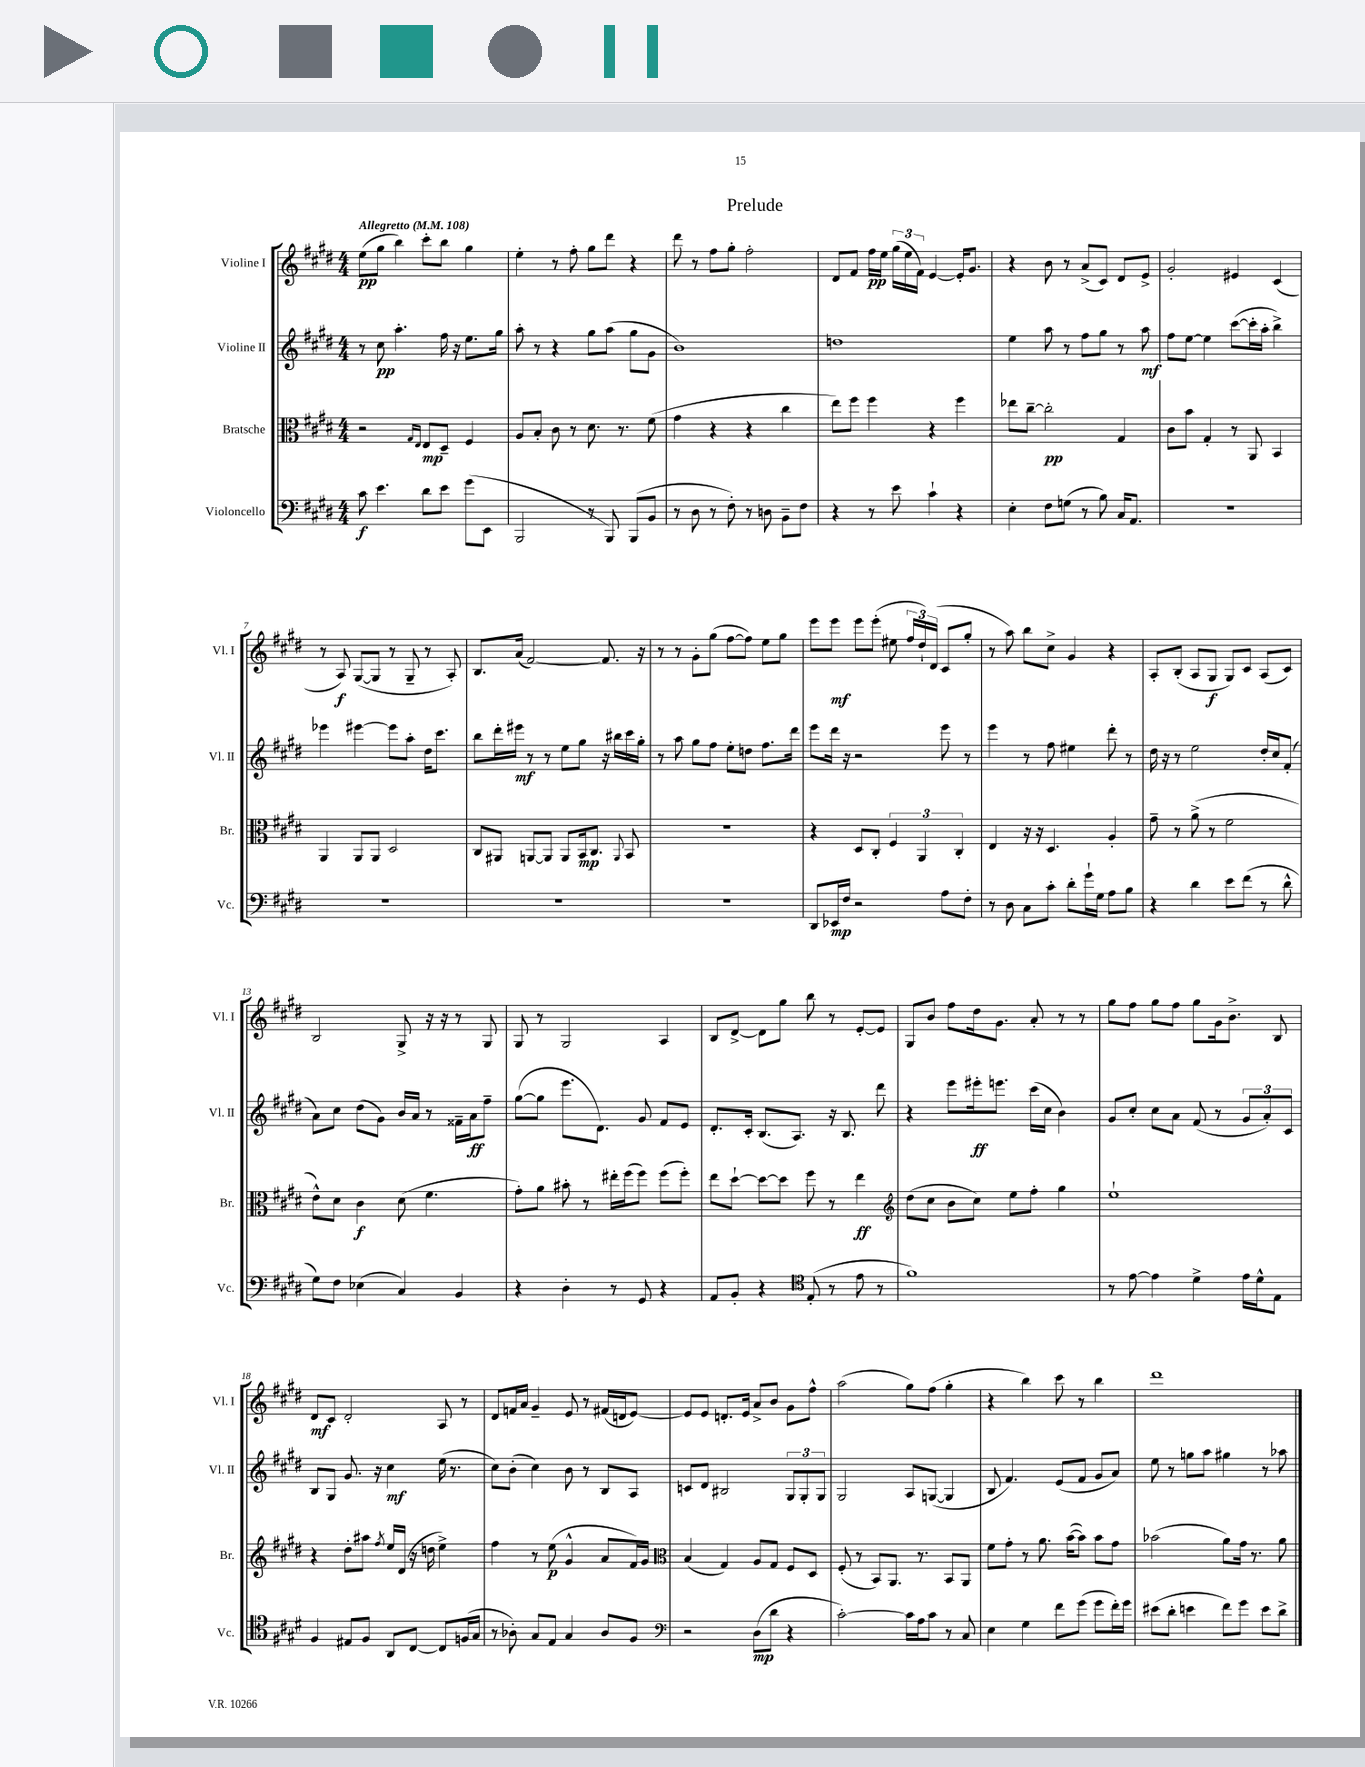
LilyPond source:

\header { title = "Prelude" }
<<
\new StaffGroup <<
\new Staff = "s0" \with { instrumentName = "Violine I" shortInstrumentName = "Vl. I" } {
    \clef treble \key e \major \numericTimeSignature \time 4/4 \tempo "Allegretto" 4 = 108
    \autoBeamOff e''8[\pp( gis''8] b''4) cis'''8[-. b''8] gis''4 |
    e''4-. r8 fis''8-. gis''8[ dis'''8] r4 |
    dis'''8 r8 fis''8[ gis''8]-. fis''2-. |
    dis'8[ fis'8] fis''16[\pp e''16] \tuplet 3/2 { gis''16[( e''16 fis'16]) } e'4~ e'16[-. gis'8.] |
    r4 b'8 r8 a'8[->( cis'8]) dis'8[ e'8]-> |
    gis'2-. eis'4 cis'4( |
    r8 a8\f) gis8[~( gis8] r8 gis8-- r8 a8-.) |
    b8.[ a'16]( fis'2~) fis'8. r16 |
    r8 r8 gis'8[-. gis''8]( fis''8[~ fis''8]) e''8[ gis''8] |
    e'''8[ e'''8]\mf e'''8[ e'''8]-.( eis''8 \tuplet 3/2 { fis''16[ dis''16-!) dis'16]( } cis'8[ gis''8]-. |
    r8 a''8) b''8[ cis''8]-> gis'4 r4 |
    a8[-. b8]-.( a8[ gis8]\f gis8[) cis'8] a8[( cis'8]) |
    b2 gis8-> r16 r16 r8 gis8 |
    gis8 r8 gis2 a4 |
    b8[ dis'8]~-> dis'8[ gis''8] b''8 r8 e'8[~-. e'8] |
    gis8[ b'8] fis''8[ dis''16 gis'8.] a'8-. r8 r8 |
    gis''8[ fis''8] gis''8[ fis''8] gis''8[ gis'16 b'8.]-> b8 |
    dis'8[\mf cis'8] dis'2-. a8 r8 |
    dis'8[ f'16 a'16] gis'4-- e'8 r8 fis'16[( d'16 e'8]~) |
    e'8[ e'8] d'8.[-. e'16] a'8[-> b'8] gis'8[ fis''8]-^ |
    a''2( gis''8[) fis''8]( gis''4-. |
    r4 b''4) cis'''8 r8 b''4 |
    dis'''1 \bar "|." |
}
\new Staff = "s1" \with { instrumentName = "Violine II" shortInstrumentName = "Vl. II" } {
    \clef treble \key e \major \numericTimeSignature \time 4/4
    \autoBeamOff r8 cis''8\pp a''4.-. fis''16 r16 e''8.[ gis''16] |
    a''8-. r8 r4 gis''8[ a''8]( gis''8[ gis'8] |
    b'1) |
    d''1 |
    e''4 a''8 r8 fis''8[ gis''8] r8 a''8\mf |
    fis''8[ e''8]~ e''4 cis'''8[~( cis'''16-. a''16]-. b''4->) |
    ees'''4 eis'''4~ eis'''8[ a''8]-. dis''16[ cis'''8.] |
    b''8[ dis'''16-. eis'''16]\mf r8 r8 e''8[ gis''8] r16 bis''16[ cis'''16 gis''16]-. |
    r8 a''8 gis''8[ fis''8] e''8[-. d''8] fis''8.[ dis'''16] |
    e'''8[ dis'''16] r16 r2 e'''8 r8 |
    e'''4 r8 fis''8 eis''4 dis'''8-. r8 |
    dis''16 r16 r8 e''2 dis''16[-. cis''16 fis'8]-.( |
    a'8[) cis''8] dis''8[( gis'8]) b'16[ a'16] r8 fisis'16[-- a'16\ff fis''8]-- |
    gis''8[~( gis''8] e'''8.[ dis'8.]) gis'8 fis'8[ e'8] |
    dis'8.[-. cis'16]-. b8.[( a8.]) r16 b8. dis'''8 |
    r4 e'''8[ eis'''16-.\ff e'''8.] cis'''16[( cis''16] b'4) |
    gis'8[ cis''8]-. cis''8[ a'8] fis'8( r8 \tuplet 3/2 { gis'8[ a'8-.) cis'8] } |
    b8[ gis8] gis'8. r16 cis''4\mf e''16( r8. |
    cis''8[) b'8]-.( cis''4) b'8 r8 b8[ a8] |
    c'8[ dis'8] bis2 \tuplet 3/2 { gis8[ gis8-. gis8] } |
    gis2 a8[ g8]~( g4 |
    b8 fis'4.) e'8[( fis'8] gis'8[ a'8]) |
    e''8 r8 g''8[ a''8] gis''4 r8 aes''8 \bar "|." |
}
\new Staff = "s2" \with { instrumentName = "Bratsche" shortInstrumentName = "Br." } {
    \clef alto \key e \major \numericTimeSignature \time 4/4
    \autoBeamOff r2 \grace { gis16[ e16] } e8[\mp dis8]-- fis4 |
    a8[ b8]-. cis'8 r8 dis'8. r8. fis'8( |
    gis'4 r4 r4 cis''4 |
    e''8[) fis''8] fis''4 r4 fis''4 |
    ees''8[ cis''8]~-- cis''2-.\pp gis4 |
    cis'8[ b'8] gis4-. r8 a,8 b,4 |
    a,4 a,8[ a,8] dis2 |
    cis8[ ais,8] a,8[~ a,8] a,8[ b,16\mp cis8.] \appoggiatura { a,8 } b,8 |
    R1 |
    r4 dis8[ cis8]-. \tuplet 3/2 { fis4 a,4 cis4-. } |
    e4 r16 r16 dis4. a4-. |
    gis'8-- r8 a'8->( r8 fis'2 |
    e'8[-^) dis'8] cis'4\f dis'8( fis'4. |
    gis'8[-.) a'8] bis'8-. r8 eis''16[-. fis''16( fis''8]) fis''8[( fis''8]-.) |
    e''8[ dis''8]~-! dis''8[~ dis''8] fis''8 r8 e''4\ff |
    \clef treble dis''8[( cis''8] b'8[ cis''8]) e''8[ fis''8]-. gis''4 |
    e''1-! |
    r4 dis''8[-. ais''8] \acciaccatura { fis''8 } e''16[ dis'16]( r16 d''16 e''4->) |
    fis''4 r8 e''8\p( gis'4-^ a'8[ fis'16) gis'16] |
    \clef alto b4( gis4) a8[ gis8] fis8[ dis8] |
    fis8-.( r8 b,8[) a,8.] r8. b,8[ a,8] |
    fis'8[ gis'8]-. r8 a'8. b'16[~( b'8]) b'8[ gis'8] |
    bes'2( a'8[) gis'16] r8. a'8 \bar "|." |
}
\new Staff = "s3" \with { instrumentName = "Violoncello" shortInstrumentName = "Vc." } {
    \clef bass \key e \major \numericTimeSignature \time 4/4
    \autoBeamOff cis'8\f e'4. dis'8[ e'8] gis'8[( e,8] |
    b,,2 r8 b,,8) b,,8[( b,8] |
    r8 dis8 r8 fis8-.) r8 d8 b,8[-- fis8] |
    r4 r8 e'8 cis'4-! r4 |
    e4-. fis8[ g8]( r8 b8) cis16[ a,8.] |
    R1 |
    R1 |
    R1 |
    R1 |
    dis,8[ ees,16\mp fis16] r2 a8[ fis8]-. |
    r8 dis8 cis8[ cis'8]-. dis'8[-. gis'16-! gis16] a8[ b8] |
    r4 dis'4 e'8[ fis'8]( r8 dis'8-^ |
    gis8[) fis8] ees4( cis4) b,4 |
    r4 dis4-. r8 gis,8 r4 |
    a,8[ b,8]-. r4 \clef tenor e8-.( r8 e'8 r8 |
    fis'1) |
    r8 e'8~ e'4 dis'4-> e'16[ dis'16-^ e8] |
    fis4 eis8[ fis8] a,8[ cis8]~ cis8[ f16( gis16] |
    r8 aes8-.) gis8[ e8] gis4 aes8[ fis8] |
    \clef bass r2 dis8[\mp( dis'8] r4 |
    cis'2~-.) cis'16[ a16 cis'8] r8 cis8 |
    e4 gis4 fis'8[ gis'8]( gis'8[ fis'16-.) gis'16] |
    eis'8[( dis'8]-. e'4 fis'8[) gis'8] e'8[ dis'8]-> \bar "|." |
}
>>
>>
